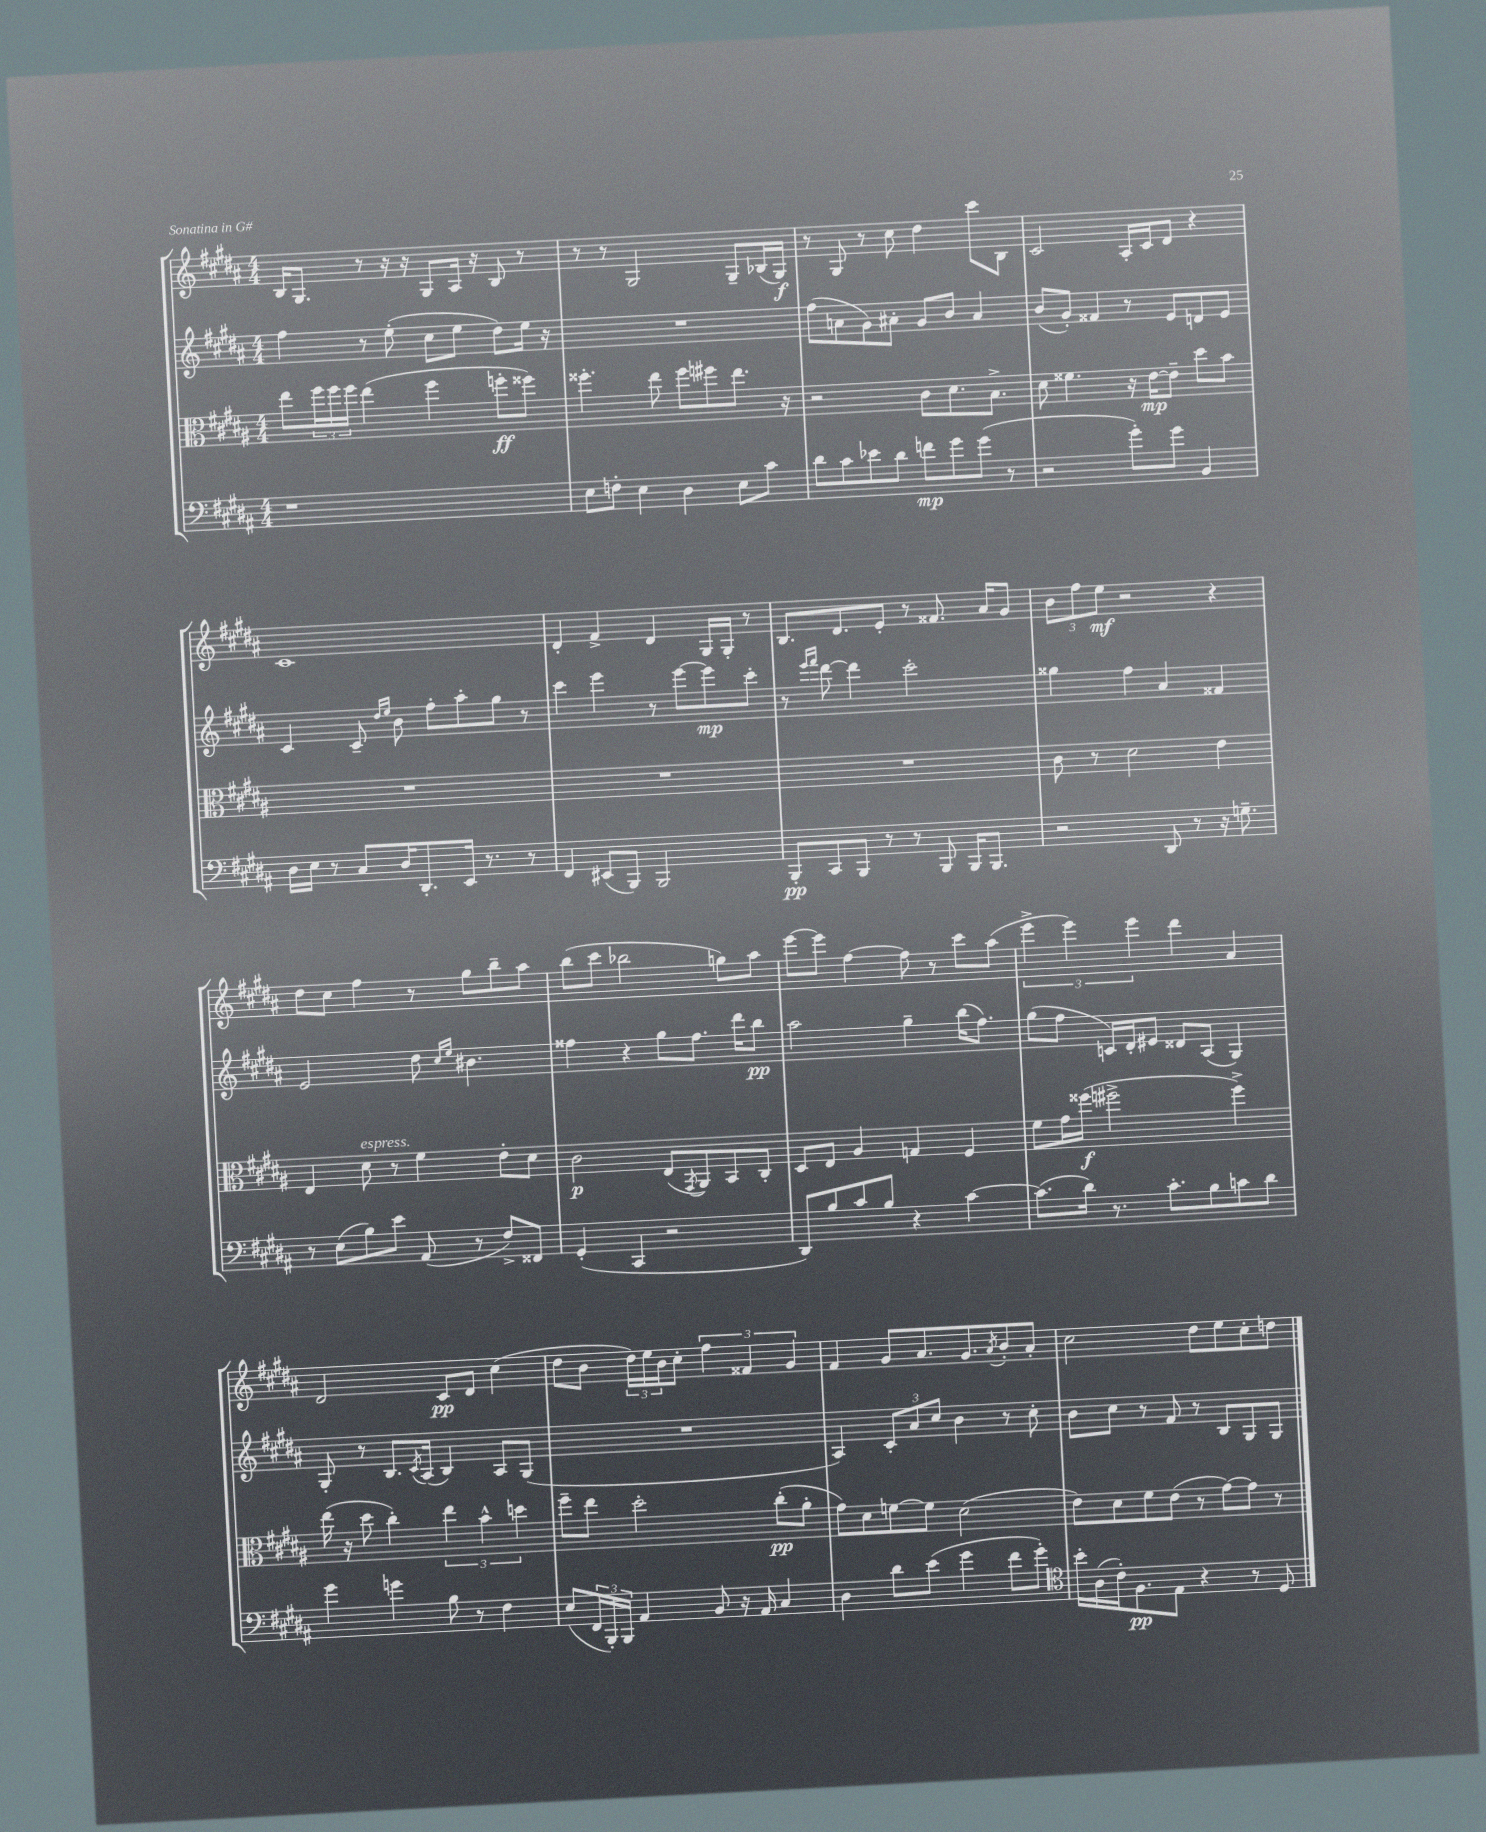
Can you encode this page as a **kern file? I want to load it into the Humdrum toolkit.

**kern	**kern	**kern	**kern
*staff4	*staff3	*staff2	*staff1
*clefF4	*clefC3	*clefG2	*clefG2
*k[f#c#g#d#a#]	*k[f#c#g#d#a#]	*k[f#c#g#d#a#]	*k[f#c#g#d#a#]
*M4/4	*M4/4	*M4/4	*M4/4
1r	8ee	4ff#	16B
.	.	.	8.G#
.	24ff#	.	.
.	24ff#	.	.
.	24ff#	.	.
.	(4ee	8r	8r
.	.	(8ee'	16r
.	.	.	16r
.	4ff#	8cc#	8G#
.	.	8ee	16A#
.	.	.	16r
.	8ff'	8dd#)	8B
.	8ff##)	16ee	8r
.	.	16r	.
=	=	=	=
8E	4.ff##'	1r	8r
8F'	.	.	8r
4E	.	.	2G#
.	8ee	.	.
4D#	8ff##	.	.
.	8ff#	.	.
8E	8.ee	.	8G#~
8c#	.	.	(16B-
.	16r	.	16G#)
=	=	=	=
8d#	2r	(8ff#	8r
8c#	.	8a	8G#
8e-	.	8g#)	8r
8d#	.	8a#'	8cc#
8f	8c#	8g#	4dd#
8g#	8.d#	8b	.
(8g#	.	4a#	8ccc#
.	8.B^	.	.
8r	.	.	8B
=	=	=	=
2r	8d#	(8b	2c#
.	4.f##	8g#')	.
.	.	4f##	.
8g#')	16r	8r	16A#'
.	[16e	.	16c#
8g#	8e~]	8e	8d#
4BB	8dd#	8d	4r
.	8b	8e	.
=	=	=	=
16D#	1r	4c#	1c#
16E	.	.	.
8r	.	.	.
8C#	.	8c#~	.
.	.	16qqdd#	.
.	.	16qqee	.
16D#	.	8b	.
8.DD#'	.	.	.
.	.	8ff#'	.
16EE	.	8aa#'	.
8.r	.	.	.
.	.	8gg#	.
8r	.	8r	.
=	=	=	=
4FF#	1r	4ccc#	4d#'
(8EE#	.	4eee	4f#^
8BBB)	.	.	.
2BBB	.	8r	4d#
.	.	[8eee	.
.	.	8eee]	16G#
.	.	.	16G#'
.	.	8ccc#'	8r
=	=	=	=
8BBB'	1r	8r	8.B
.	.	16qqeee	.
.	.	16qqfff#	.
8CC#	.	[8ddd#	.
.	.	.	8.d#
8BBB	.	4ddd#]	.
8r	.	.	8e'
8r	.	2ccc#'	8r
8BBB	.	.	8.f##
16BBB	.	.	.
8.BBB	.	.	16a#
.	.	.	8g#
=	=	=	=
2r	8c#	4gg##	12b
.	.	.	12ff#
.	8r	.	.
.	.	.	12ee
.	2d#	4ff#	2r
8DD#	.	4a#	.
8r	.	.	.
16r	4e	4f##	4r
8.G~	.	.	.
=	=	=	=
8r	4E	2e	8dd#
(8E	.	.	8cc#
8B)	8d#	.	4ff#
8e	8r	.	.
(8AA#	4f#	8dd#	8r
.	.	16qqcc#	.
.	.	16qqee	.
8r	.	4.b#	8gg#
8F#^)	8e'	.	8bb~
8FF##	8d#	.	8aa#
=	=	=	=
(4GG#'	2c#	4ff##	(8bb
.	.	.	8ccc#
4CC#	.	4r	2bb-
2r	(8E	8gg#	.
.	8qGG#	.	.
.	8AA#)	8.ff##	.
.	8BB	.	8gg)
.	.	16ddd#	.
.	8C#'	8bb	8aa#
=	=	=	=
8DD#)	8D#	2aa#	[8eee
8B	8E	.	8eee]
8c#	4A#	.	[4ff#
8B	.	.	.
4r	4G	4gg#~	8ff#]
.	.	.	8r
[4c#	4F#	(16bb	8ccc#
.	.	8.ff#)	.
.	.	.	(8aa#
=	=	=	=
(8.c#]	8f#	(8gg#	6eee^
.	16g#	8ff#	.
.	.	.	6eee)
16d#)	(16ff##	.	.
8.r	2ff#^	16c)	.
.	.	16d#'	.
.	.	.	6eee
.	.	8e#	.
8.c#'	.	.	.
.	.	8d##	4ddd#
8B	.	(8A#	.
8c	4ff#^)	4G#)	4a#
8d#	.	.	.
=	=	=	=
4g#	(16ee	8G#'	2d#
.	16r	.	.
.	8dd#	8r	.
4g	4cc#')	8.B	.
.	.	8qc#	.
.	.	(16A#	.
8B	6ee	4B)	8c#
8r	.	.	8d#
.	6b^^	.	.
4F#	.	8A#	(4cc#
.	6dd	.	.
.	.	(8G#	.
=	=	=	=
(8E	8ff#~	1r	8dd#
24FF#	8ee	.	8b
24BBB')	.	.	.
24BBB	.	.	.
4AA#	2dd#'	.	24dd#)
.	.	.	24ee
.	.	.	24b
.	.	.	8cc#'
8BB	.	.	6ff#
16r	.	.	.
.	.	.	6f##
16AA#	.	.	.
4C#	(8cc#'	.	.
.	.	.	6g#
.	8a#'	.	.
=	=	=	=
4D#	8g#)	4A#)	4f#
.	8d#	.	.
8d#	[8f	12c#'	8g#
.	.	12a#	.
(8e	8f]	.	8.a#
.	.	12cc#	.
4g#	(2d#	4b	.
.	.	.	8.g#
.	.	.	8qa#
8f#	.	8r	8b'
8g#')	.	8cc#'	8a#'
=	=	=	=
*clefC4	*	*	*
16b'	8e)	8b	2cc#
(16A#	.	.	.
16c#')	8d#	8cc#	.
8.F#	.	.	.
.	8f#	8r	.
8E	(8e	8f#	.
4r	8r	8r	8dd#
.	[8g#)	8B	8ee
8r	8g#]	8G#	8cc#'
8D#	8r	8G#	8dd
==	==	==	==
*-	*-	*-	*-
